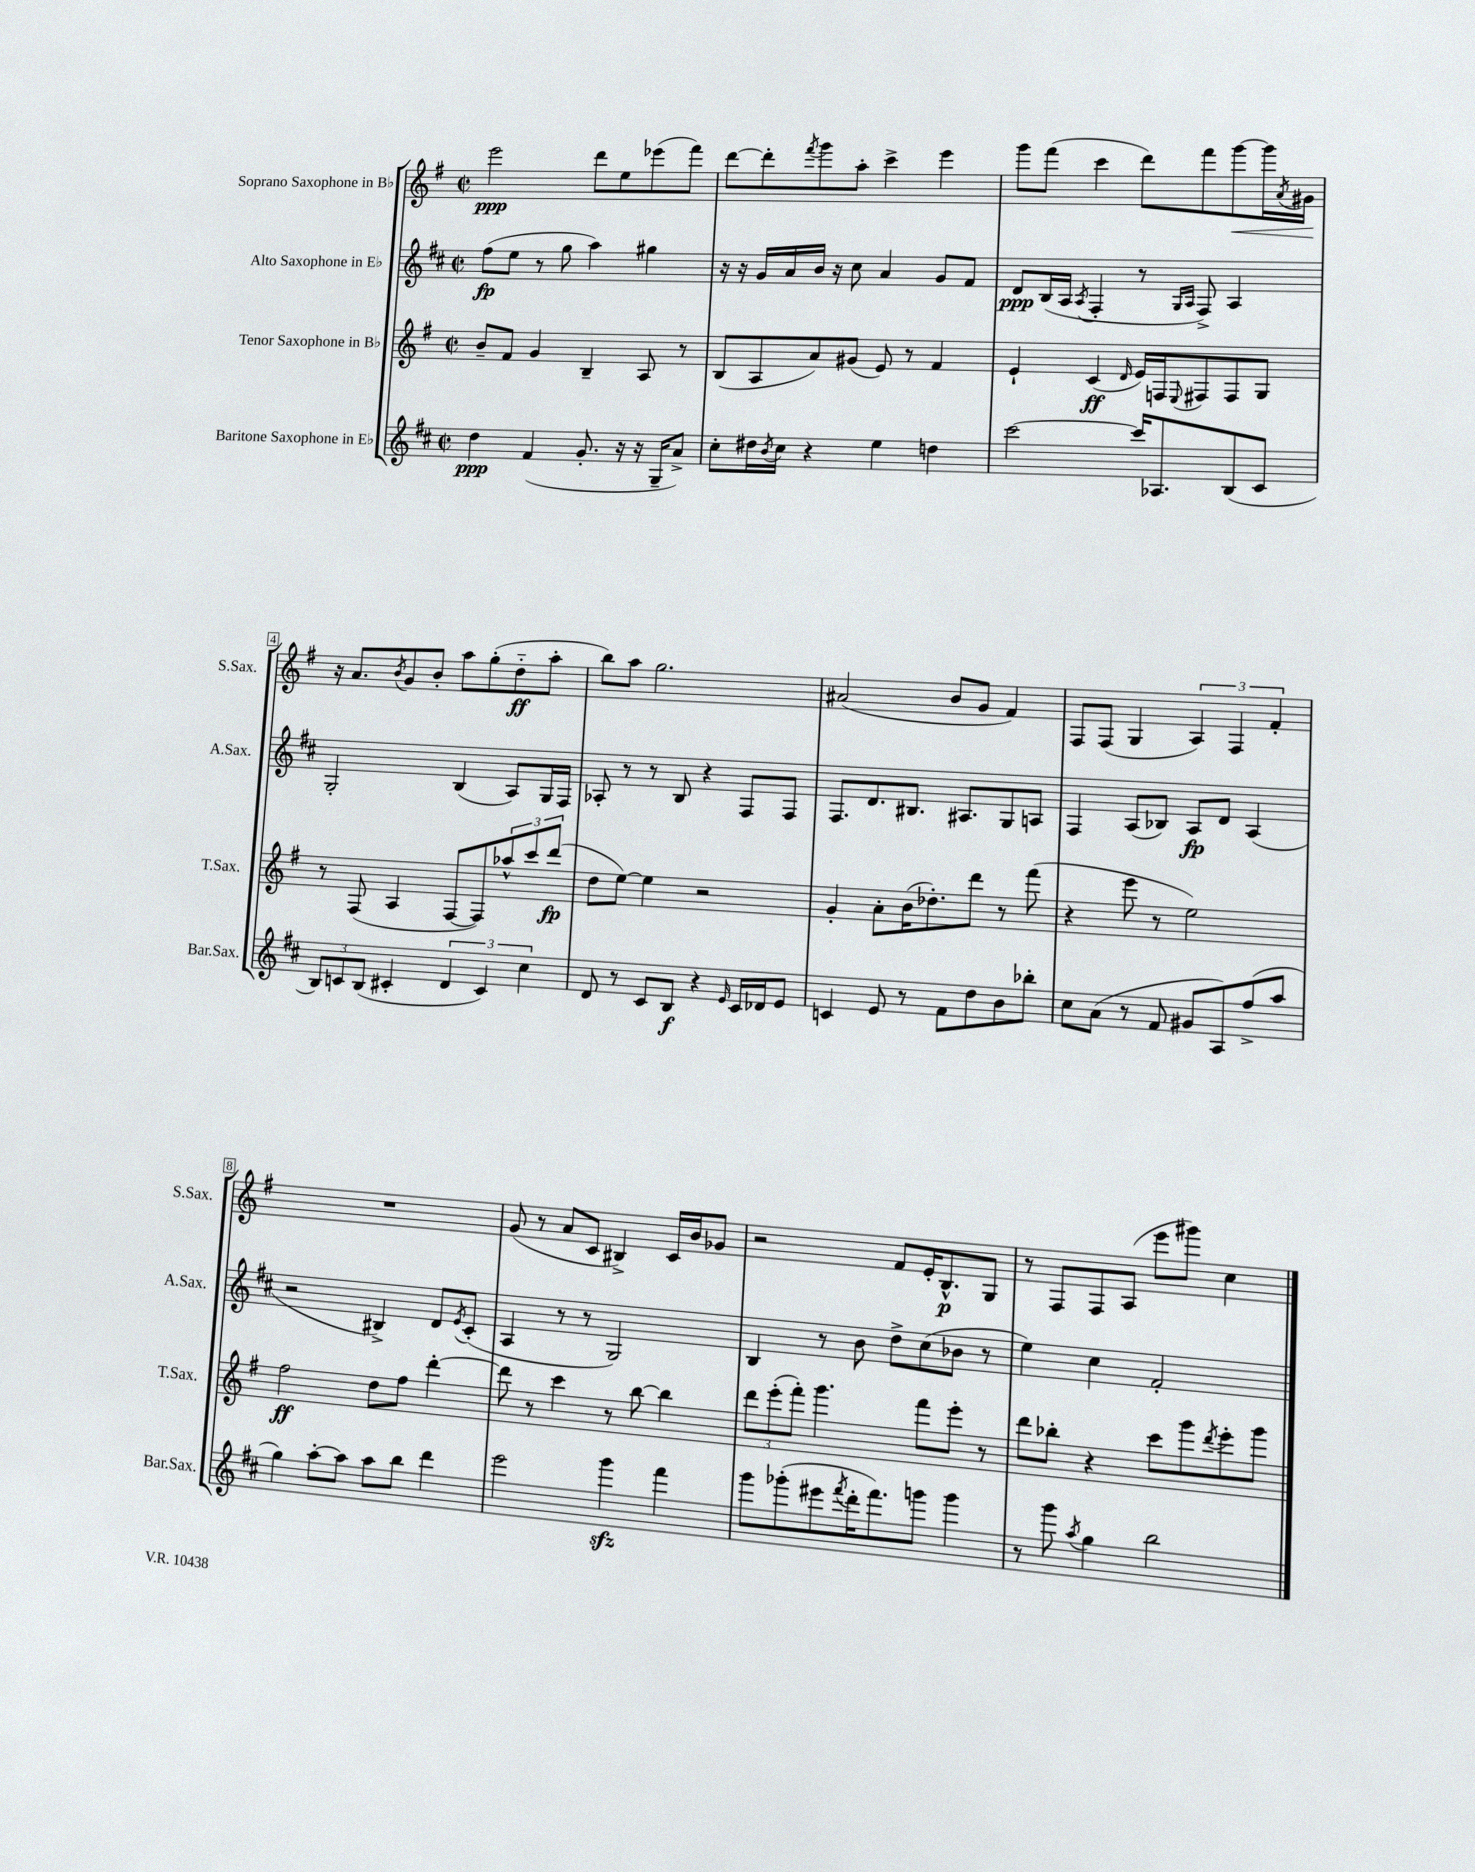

**kern	**dynam	**kern	**dynam	**kern	**dynam	**kern	**dynam
*part4	*part4	*part3	*part3	*part2	*part2	*part1	*part1
*staff4	*staff4	*staff3	*staff3	*staff2	*staff2	*staff1	*staff1
*I"Baritone Saxophone in E♭	*	*I"Tenor Saxophone in B♭	*	*I"Alto Saxophone in E♭	*	*I"Soprano Saxophone in B♭	*
*I'Bar.Sax.	*	*I'T.Sax.	*	*I'A.Sax.	*	*I'S.Sax.	*
*clefG2	*	*clefG2	*	*clefG2	*	*clefG2	*
*k[f#c#]	*	*k[f#]	*	*k[f#c#]	*	*k[f#]	*
*M2/2	*	*M2/2	*	*M2/2	*	*M2/2	*
*met(c|)	*	*met(c|)	*	*met(c|)	*	*met(c|)	*
=1	=1	=1	=1	=1	=1	=1	=1
4dd\	ppp	8b~/L	.	(8ff#\L	fp	2eee\	ppp
.	.	8f#/J	.	8ee\J	.	.	.
(4f#/	.	4g/	.	8r	.	.	.
.	.	.	.	8gg\	.	.	.
8.g'/	.	4B~/	.	4aa\)	.	8ddd\L	.
.	.	.	.	.	.	8ee\	.
16r	.	.	.	.	.	.	.
16r	.	8A/	.	4gg#X\	.	(8eee-X\	.
16G~/KL	.	.	.	.	.	.	.
8a^/J)	.	8r	.	.	.	8fff#\J)	.
=2	=2	=2	=2	=2	=2	=2	=2
8cc#'\L	.	(8B/L	.	16r	.	[8ddd\L	.
.	.	.	.	16r	.	.	.
16dd#X\L	.	8A/	.	16g/LL	.	8ddd'\]	.
8qb/	.	.	.	.	.	.	.
16cc#\JJ	.	.	.	16a/	.	.	.
.	.	.	.	.	.	8qfff#/	.
4r	.	8a/)	.	16b/JJ	.	8ggg\	.
.	.	.	.	16r	.	.	.
.	.	(8g#X/J	.	8cc#\	.	8aa'\J	.
4ee\	.	8e/)	.	4a/	.	4ccc^\	.
.	.	8r	.	.	.	.	.
4ddn\	.	4f#/	.	8g/L	.	4eee\	.
.	.	.	.	8f#/J	.	.	.
=3	=3	=3	=3	=3	=3	=3	=3
[2ccc#\	.	4e`/	.	8d/L	ppp	8ggg\L	.
.	.	.	.	(16B/L	.	(8fff#\J	.
.	.	.	.	16A/JJ	.	.	.
.	.	.	.	8qA/	.	.	.
.	.	(4c/	ff	4F#'/	.	4ccc\	.
.	.	16qqd/	.	.	.	.	.
16ccc#/KL]	.	16e/LL)	.	8r	.	8ddd\L)	.
8.A-X/	.	16Fn/J	.	.	.	.	.
.	.	.	.	16qqG/LL	.	.	.
.	.	8qqE/	.	16qqA/JJ	.	.	.
.	.	8F#X/	.	8F#^/)	.	8fff#\	.
!	!	!	!	!	!	!	!LO:HP:b
(8B/	.	8F#/	.	4A/	.	[8ggg\	<
8c#/J	.	8G/J	.	.	.	16ggg\L]	.
.	.	.	.	.	.	8qa/	.
.	.	.	.	.	.	16g#X\JJ	.
.	.	.	.	.	.	.	[
!!LO:LB:g=z
=4	=4	=4	=4	=4	=4	=4	=4
12B/L)	.	8r	.	2G'/	.	16r	.
.	.	.	.	.	.	8.a/L	.
12cn/	.	.	.	.	.	.	.
.	.	(8F#/	.	.	.	.	.
(12B/J	.	.	.	.	.	.	.
.	.	.	.	.	.	8qb/	.
4c#X'/	.	4A/	.	.	.	8g/	.
.	.	.	.	.	.	8b'/J	.
6d/	.	[8F#/L	.	(4B/	.	8aa\L	.
.	.	8F#/])	.	.	.	(8gg'\	.
6c#/)	.	.	.	.	.	.	.
.	.	12aa-X^^/	.	8A/L)	.	8dd\	ff
6cc#\	.	12ccc/	.	.	.	.	.
.	.	.	.	16G/L	.	8aa'\J	.
.	.	(12ddd/J	fp	.	.	.	.
.	.	.	.	16F#/JJ	.	.	.
=5	=5	=5	=5	=5	=5	=5	=5
8d/	.	8dd\L	.	8A-X'/	.	8bb\L)	.
8r	.	[8ee\J)	.	8r	.	8aa\J	.
8c#/L	.	4ee\]	.	8r	.	2.gg\	.
8B/J	f	.	.	8B/	.	.	.
4r	.	2r	.	4r	.	.	.
16qqe/	.	.	.	.	.	.	.
16c#/LL	.	.	.	8F#/L	.	.	.
16d-X/J	.	.	.	.	.	.	.
8e/J	.	.	.	8F#/J	.	.	.
=6	=6	=6	=6	=6	=6	=6	=6
4cn/	.	4g'/	.	8.F#/L	.	(2a#X/	.
.	.	.	.	8.d/	.	.	.
8e/	.	8a'\L	.	.	.	.	.
8r	.	(16b\K	.	8.B#X/J	.	.	.
.	.	8.dd-X'\)	.	.	.	.	.
8f#\L	.	.	.	.	.	8b/L	.
.	.	.	.	8.A#X/L	.	.	.
8dd\	.	8ddd\J	.	.	.	8g/J	.
8b\	.	8r	.	8G/	.	4f#/)	.
8bb-X'\J	.	(8fff#\	.	8An/J	.	.	.
=7	=7	=7	=7	=7	=7	=7	=7
8cc#\L	.	4r	.	4F#/	.	8F#/L	.
(8a\J	.	.	.	.	.	(8F#/J	.
8r	.	8eee\	.	(8A/L	.	4G/	.
8f#/	.	8r	.	8B-X/J)	.	.	.
8g#X/L	.	2ee\)	.	8A/L	fp	6A/)	.
8A/)	.	.	.	8d/J	.	.	.
.	.	.	.	.	.	6F#/	.
(8ff#^/	.	.	.	(4A/	.	.	.
.	.	.	.	.	.	6f#'/	.
8aa/J	.	.	.	.	.	.	.
!!LO:LB:g=z
=8	=8	=8	=8	=8	=8	=8	=8
4gg\)	.	2ff#\	ff	2r	.	1r	.
[8aa'\L	.	.	.	.	.	.	.
8aa\J]	.	.	.	.	.	.	.
8aa\L	.	8dd\L	.	4B#X^/)	.	.	.
8bb\J	.	8ff#\J	.	.	.	.	.
4ddd\	.	[4ddd'\	.	8d/L	.	.	.
.	.	.	.	8qe/	.	.	.
.	.	.	.	(8c#'/J	.	.	.
=9	=9	=9	=9	=9	=9	=9	=9
2eee\	.	8ddd\]	.	4A/	.	(8g/	.
.	.	8r	.	.	.	8r	.
.	.	4ccc\	.	8r	.	8a/L	.
.	.	.	.	8r	.	8c/J	.
4gggzz\	.	8r	.	2G/)	.	4B#X^/)	.
.	.	[8bb\	.	.	.	.	.
4fff#\	.	4bb\]	.	.	.	16c/LL	.
.	.	.	.	.	.	16b/J	.
.	.	.	.	.	.	8g-X/J	.
=10	=10	=10	=10	=10	=10	=10	=10
8ggg\L	.	12ddd\L	.	4B/	.	2r	.
.	.	(12eee'\	.	.	.	.	.
(8ggg-X'\	.	.	.	.	.	.	.
.	.	12fff#'\J)	.	.	.	.	.
8eee#X\	.	4.ggg\	.	8r	.	.	.
8qfff#/	.	.	.	.	.	.	.
16ddd'\K	.	.	.	8b\	.	.	.
8.fff#\)	.	.	.	.	.	.	.
.	.	.	.	8dd^\L	.	8f#/L	.
8gggn\J	.	8fff#\L	.	(8cc#\	.	16e'/K	.
.	.	.	.	.	.	8.B^^/	p
4ggg\	.	8eee'\J	.	8b-X\J	.	.	.
.	.	8r	.	8r	.	8G/J	.
=11	=11	=11	=11	=11	=11	=11	=11
8r	.	8ddd\L	.	4ee\)	.	8r	.
8ggg\	.	8bb-X'\J	.	.	.	8F#/L	.
8qaa/	.	.	.	.	.	.	.
4gg\	.	4r	.	4cc#\	.	8F#/	.
.	.	.	.	.	.	(8A/J	.
2bb\	.	8ccc\L	.	2f#'/	.	8eee\L	.
.	.	8ggg\	.	.	.	8ggg#X\J)	.
.	.	8qddd/	.	.	.	.	.
.	.	8eee'\	.	.	.	4cc\	.
.	.	8ggg\J	.	.	.	.	.
==	==	==	==	==	==	==	==
*-	*-	*-	*-	*-	*-	*-	*-
